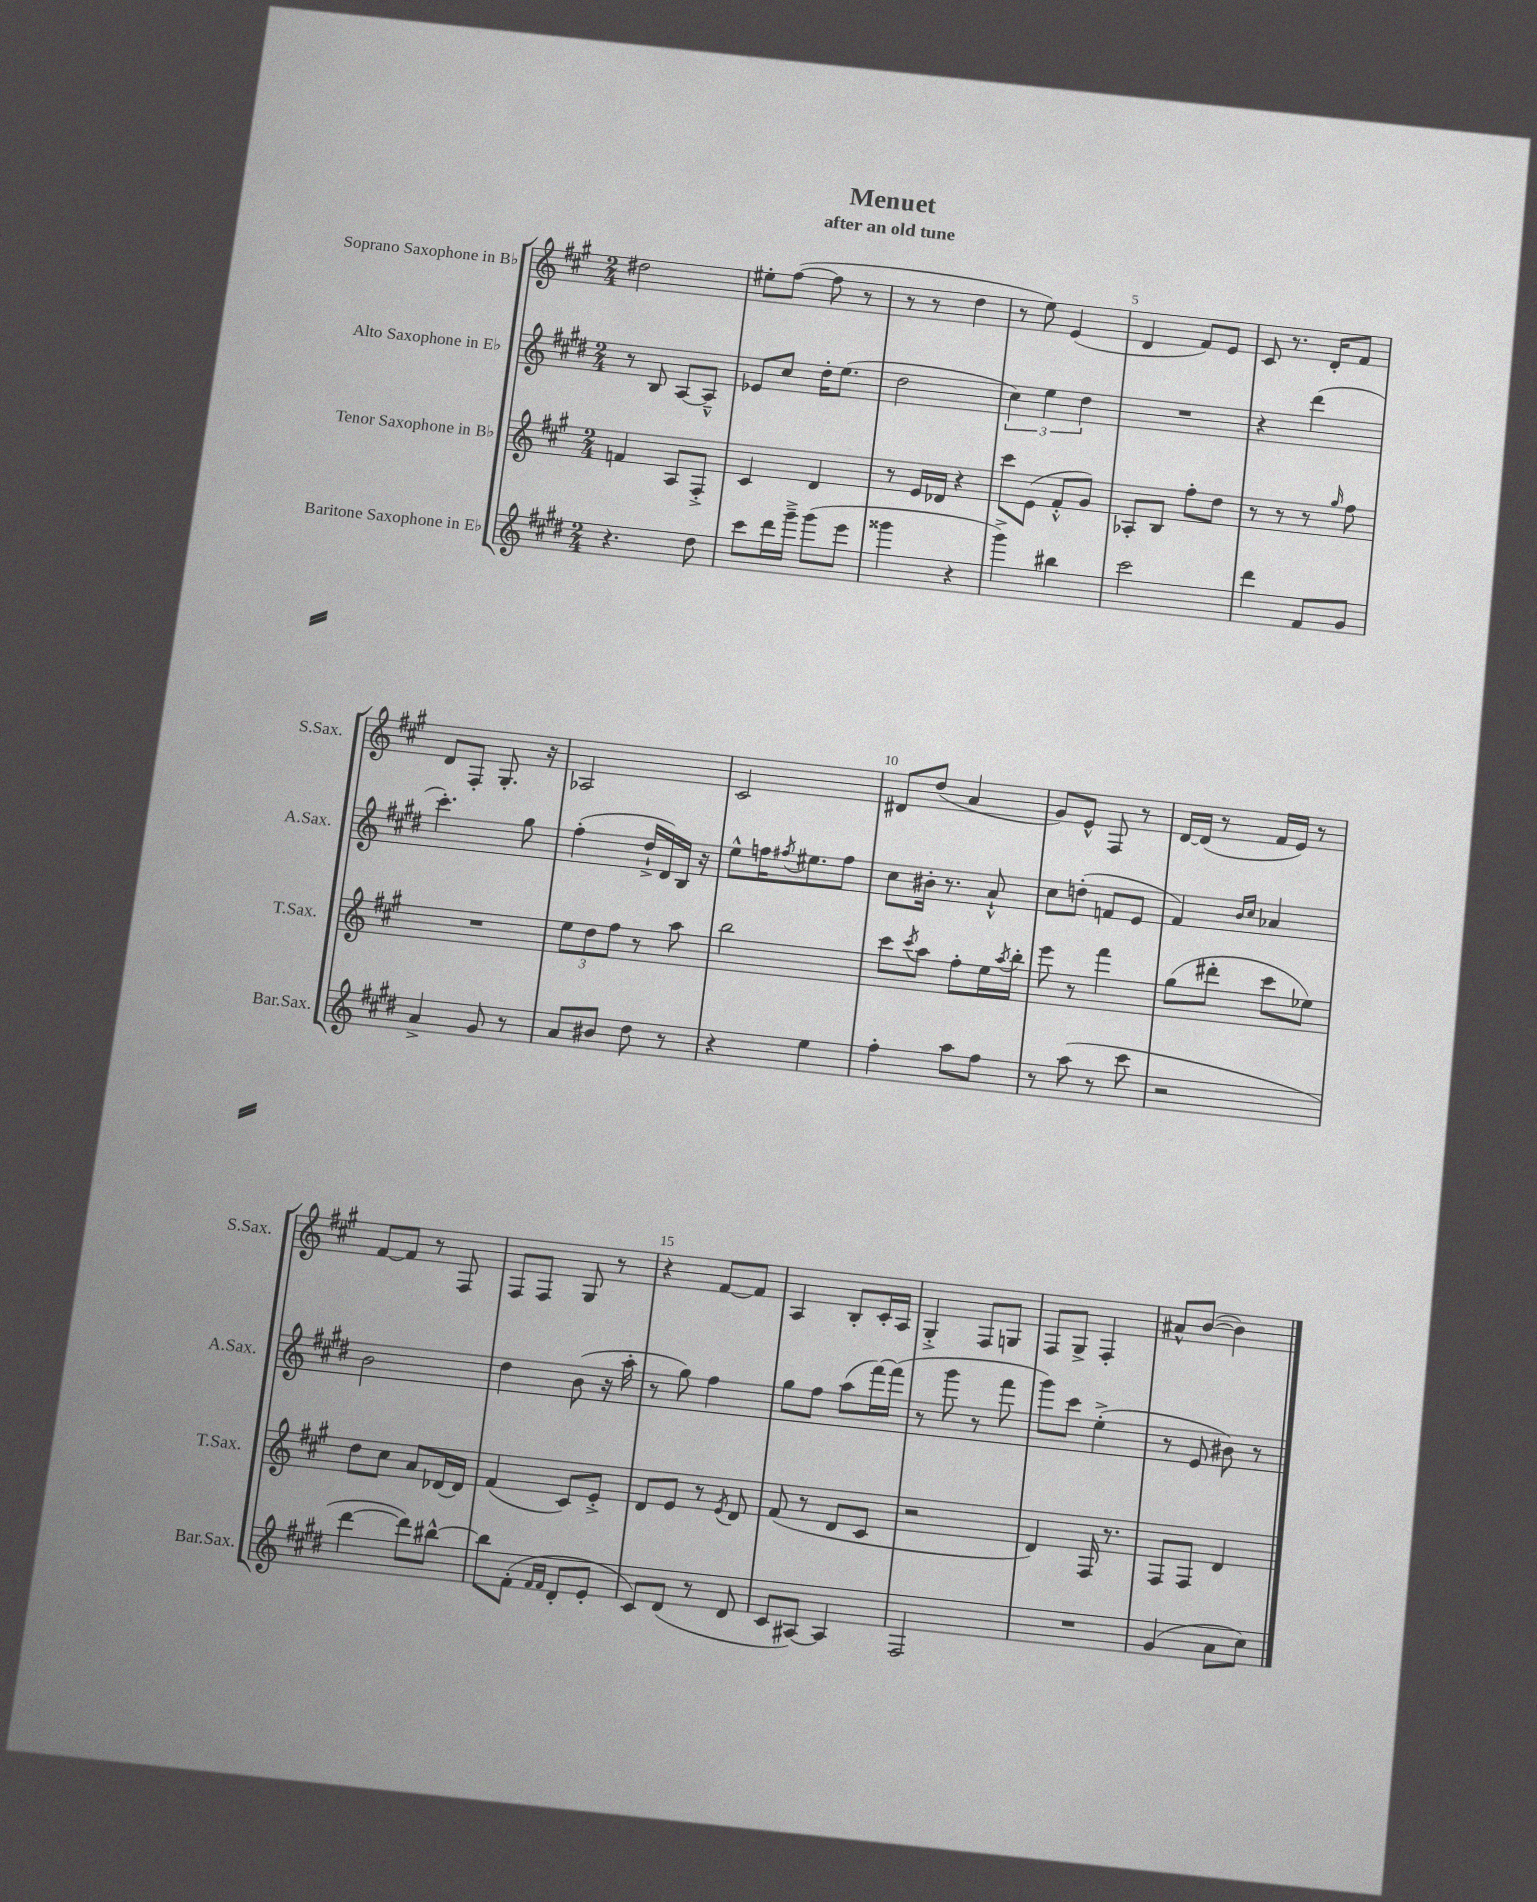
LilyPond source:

\header { title = "Menuet" subtitle = "after an old tune" }
<<
\new StaffGroup <<
\new Staff = "s0" \with { instrumentName = "Soprano Saxophone in Bb" shortInstrumentName = "S.Sax." } {
    \clef treble \key a \major \numericTimeSignature \time 2/4
    dis''2 |
    eis''8-. fis''8~( fis''8 r8 |
    r8 r8 d''4 |
    r8 e''8) e'4( |
    d'4 fis'8) e'8 |
    cis'8 r8. d'16-. fis'8 |
    d'8 fis8-. gis8.-. r16 |
    aes2 |
    cis'2 |
    dis'8 d''8( a'4 |
    gis'8) e'8-^ fis8 r8 |
    d'16~ d'16( r8 fis'16 e'16) r8 |
    fis'8~ fis'8 r8 fis8 |
    fis8 fis8 gis8 r8 |
    r4 fis'8~ fis'8 |
    a4 b8-. cis'16-. a16 |
    gis4-.-> fis8 g8 |
    fis8 gis8-> fis4-. |
    ais'8-^ b'8~( b'4) \bar "|." |
}
\new Staff = "s1" \with { instrumentName = "Alto Saxophone in Eb" shortInstrumentName = "A.Sax." } {
    \clef treble \key e \major \numericTimeSignature \time 2/4
    r8 b8 a8~ a8---^ |
    ees'8 cis''8 dis''16-. e''8.( |
    dis''2 |
    \tuplet 3/2 { cis''4) e''4 dis''4 } |
    R2 |
    r4 dis'''4( |
    cis'''4.-.) gis''8 |
    fis''4-.( dis''16-!-> dis'16) b16 r16 |
    e''8-^ f''16 \acciaccatura { fis''8 } eis''8. fis''8 |
    cis''8 bis'16-. r8. a'8-!-^ |
    cis''8 d''8-.( f'8 e'8 |
    fis'4) \grace { b'16 cis''16 } aes'4 |
    b'2 |
    dis''4 b'8( r16 a''16-. |
    r8 gis''8) fis''4 |
    gis''8 fis''8 a''8( fis'''16~) fis'''16( |
    r8 gis'''8 r8 fis'''8 |
    gis'''8) cis'''8 e''4-.->( |
    r8 e'8 bis'8) r8 \bar "|." |
}
\new Staff = "s2" \with { instrumentName = "Tenor Saxophone in Bb" shortInstrumentName = "T.Sax." } {
    \clef treble \key a \major \numericTimeSignature \time 2/4
    f'4 a8 fis8-.-> |
    cis'4 d'4 |
    r8 e'16 des'16 r4 |
    cis'''8 e'8( fis'8-.-^ gis'8) |
    aes8-. b8 fis''8-. d''8 |
    r8 r8 r8 \grace { gis''16 } fis''8 |
    R2 |
    \tuplet 3/2 { e''8 d''8 fis''8 } r8 a''8 |
    b''2 |
    cis'''8 \acciaccatura { cis'''8 } a''8 fis''8-. e''16 \acciaccatura { a''8 } b''16-. |
    e'''8 r8 fis'''4 |
    gis''8( dis'''8-. cis'''8 ees''8) |
    d''8 cis''8 a'8 des'16~ des'16 |
    fis'4( cis'8) e'8-.-> |
    d'8 e'8 r8 \acciaccatura { e'8 } d'8 |
    fis'8( r8 d'8 cis'8 |
    r2 |
    d'4) fis16 r8. |
    fis8 fis8 d'4 \bar "|." |
}
\new Staff = "s3" \with { instrumentName = "Baritone Saxophone in Eb" shortInstrumentName = "Bar.Sax." } {
    \clef treble \key e \major \numericTimeSignature \time 2/4
    r4. dis''8 |
    cis'''8 dis'''16 gis'''16---> gis'''8( e'''8 |
    gisis'''4 r4 |
    gis'''4->) bis''4 |
    cis'''2 |
    dis'''4 fis'8 gis'8 |
    a'4-> gis'8 r8 |
    a'8 bis'8 dis''8 r8 |
    r4 e''4 |
    fis''4-. a''8 fis''8 |
    r8 a''8( r8 cis'''8 |
    r2 |
    dis'''4~ dis'''8) bis''8~-^ |
    bis''8 fis'8-.( \grace { fis'16 fis'16 } dis'8-. e'8-. |
    cis'8) dis'8( r8 dis'8 |
    cis'8 ais8~) ais4 |
    fis2 |
    R2 |
    gis'4( a'8 cis''8) \bar "|." |
}
>>
>>
\layout { \context { \Score \override BarNumber.break-visibility = ##(#f #t #t) barNumberVisibility = #(every-nth-bar-number-visible 5) } }
